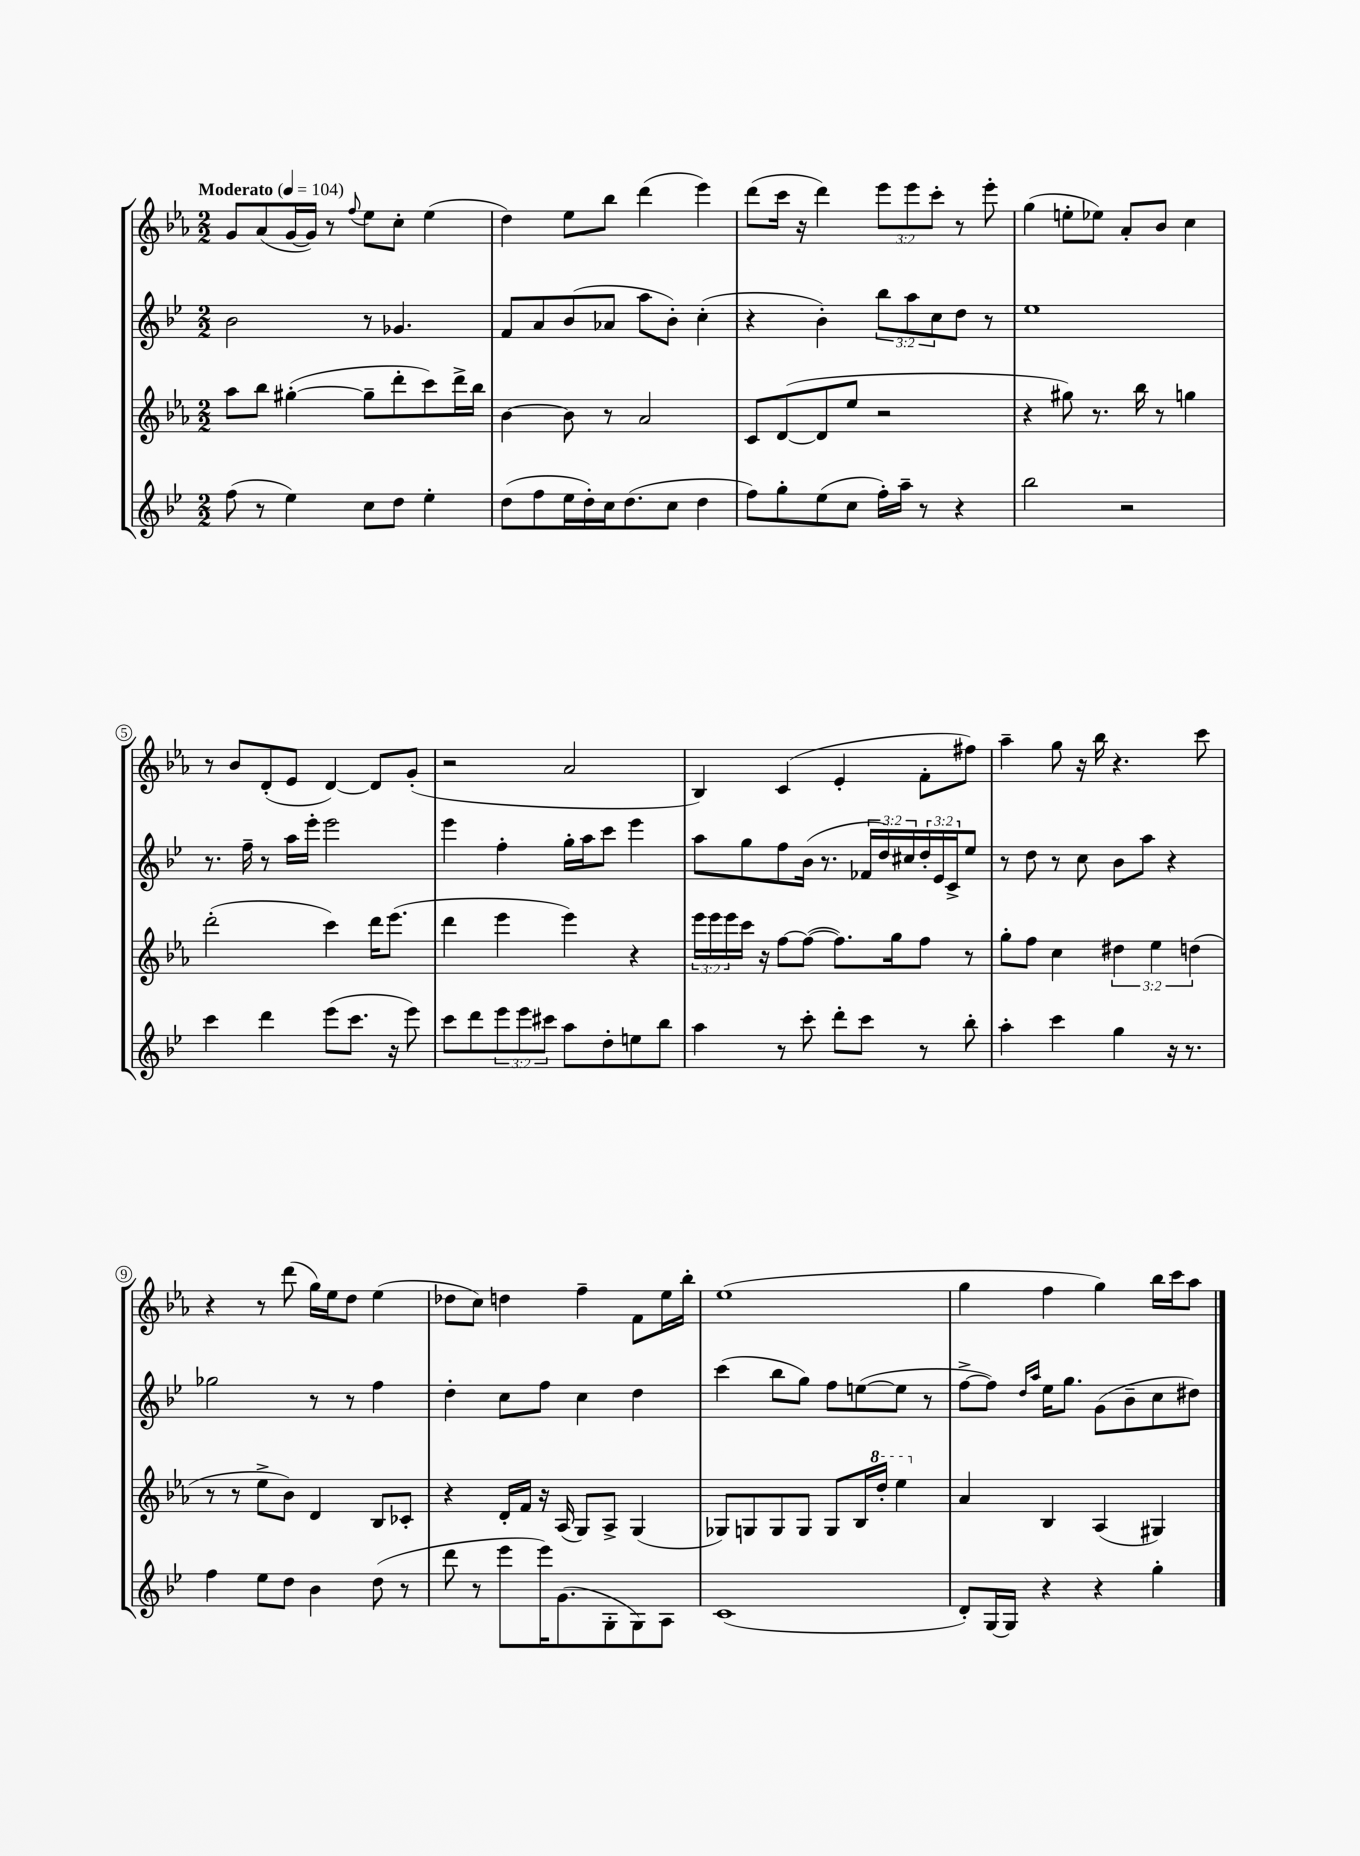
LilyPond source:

<<
\new StaffGroup <<
\new Staff = "s0" {
    \clef treble \key ees \major \numericTimeSignature \time 2/2 \override Staff.TupletNumber.text = #tuplet-number::calc-fraction-text \tempo "Moderato" 4 = 104
    g'8 aes'8( g'16~ g'16) r8 \appoggiatura { f''8 } ees''8 c''8-. ees''4( |
    d''4) ees''8 bes''8 d'''4( ees'''4) |
    d'''8( c'''16 r16 d'''4) \tuplet 3/2 { ees'''8 ees'''8 c'''8-. } r8 ees'''8-. |
    g''4( e''8-. ees''8) aes'8-. bes'8 c''4 |
    r8 bes'8 d'8-.( ees'8 d'4~) d'8 g'8-.( |
    r2 aes'2 |
    bes4) c'4( ees'4-. f'8-. fis''8) |
    aes''4-- g''8 r16 bes''16 r4. c'''8 |
    r4 r8 d'''8( g''16) ees''16 d''8 ees''4( |
    des''8 c''8) d''4 f''4-- f'8 ees''16 bes''16-. |
    ees''1( |
    g''4 f''4 g''4) bes''16 c'''16 aes''8 \bar "|." |
}
\new Staff = "s1" {
    \clef treble \key bes \major \numericTimeSignature \time 2/2 \override Staff.TupletNumber.text = #tuplet-number::calc-fraction-text
    bes'2 r8 ges'4. |
    f'8 a'8 bes'8( aes'8 a''8 bes'8-.) c''4-.( |
    r4 bes'4-.) \tuplet 3/2 { bes''8 a''8 c''8 } d''8 r8 |
    ees''1 |
    r8. f''16-- r8 a''16 ees'''16-. ees'''2 |
    ees'''4 f''4-. g''16-. a''16 c'''8 ees'''4 |
    a''8 g''8 f''8 bes'16( r8. \tuplet 3/2 { fes'16 d''16) cis''16 } \tuplet 3/2 { d''16-. ees'16 c'16-> } ees''8 |
    r8 d''8 r8 c''8 bes'8 a''8 r4 |
    ges''2 r8 r8 f''4 |
    d''4-. c''8 f''8 c''4 d''4 |
    c'''4( bes''8 g''8) f''8 e''8~( e''8 r8 |
    f''8~-> f''8) \grace { d''16 a''16 } ees''16 g''8. g'8( bes'8-- c''8 dis''8) \bar "|." |
}
\new Staff = "s2" {
    \clef treble \key ees \major \numericTimeSignature \time 2/2 \override Staff.TupletNumber.text = #tuplet-number::calc-fraction-text
    aes''8 bes''8 gis''4~-.( gis''8-- d'''8-. c'''8) d'''16-> bes''16 |
    bes'4~ bes'8 r8 aes'2 |
    c'8 d'8~( d'8 ees''8 r2 |
    r4 gis''8) r8. bes''16 r8 g''4 |
    d'''2-.( c'''4) d'''16 ees'''8.( |
    d'''4 ees'''4 ees'''4) r4 |
    \tuplet 3/2 { ees'''16 ees'''16 ees'''16 } c'''16 r16 f''8~ f''8~( f''8.) g''16 f''8 r8 |
    g''8-. f''8 c''4 \tuplet 3/2 { dis''4 ees''4 d''4( } |
    r8 r8 ees''8-> bes'8) d'4 bes8 ces'8-. |
    r4 d'16-. f'16 r16 aes16( g8) aes8-> g4( |
    ges8) g8 g8 g8 g8 bes16 \ottava #1 d'''16-. ees'''4 \ottava #0 |
    aes'4 bes4 aes4( gis4) \bar "|." |
}
\new Staff = "s3" {
    \clef treble \key bes \major \numericTimeSignature \time 2/2 \override Staff.TupletNumber.text = #tuplet-number::calc-fraction-text
    f''8( r8 ees''4) c''8 d''8 ees''4-. |
    d''8( f''8 ees''16 d''16-.) c''16 d''8.( c''8 d''4 |
    f''8) g''8-. ees''8( c''8 f''16-.) a''16-- r8 r4 |
    bes''2 r2 |
    c'''4 d'''4 ees'''8( c'''8. r16 ees'''8) |
    c'''8 d'''8 \tuplet 3/2 { ees'''8 ees'''8 cis'''8 } a''8 d''8-. e''8 bes''8 |
    a''4 r8 c'''8-. d'''8-. c'''8 r8 bes''8-. |
    a''4-. c'''4 g''4 r16 r8. |
    f''4 ees''8 d''8 bes'4 d''8( r8 |
    d'''8 r8 ees'''8 ees'''16) g'8.( g8-. g8) a8 |
    c'1( |
    d'8-.) g16~ g16 r4 r4 g''4-. \bar "|." |
}
>>
>>
\layout { \context { \Score \override BarNumber.stencil = #(make-stencil-circler 0.1 0.3 ly:text-interface::print) } }
